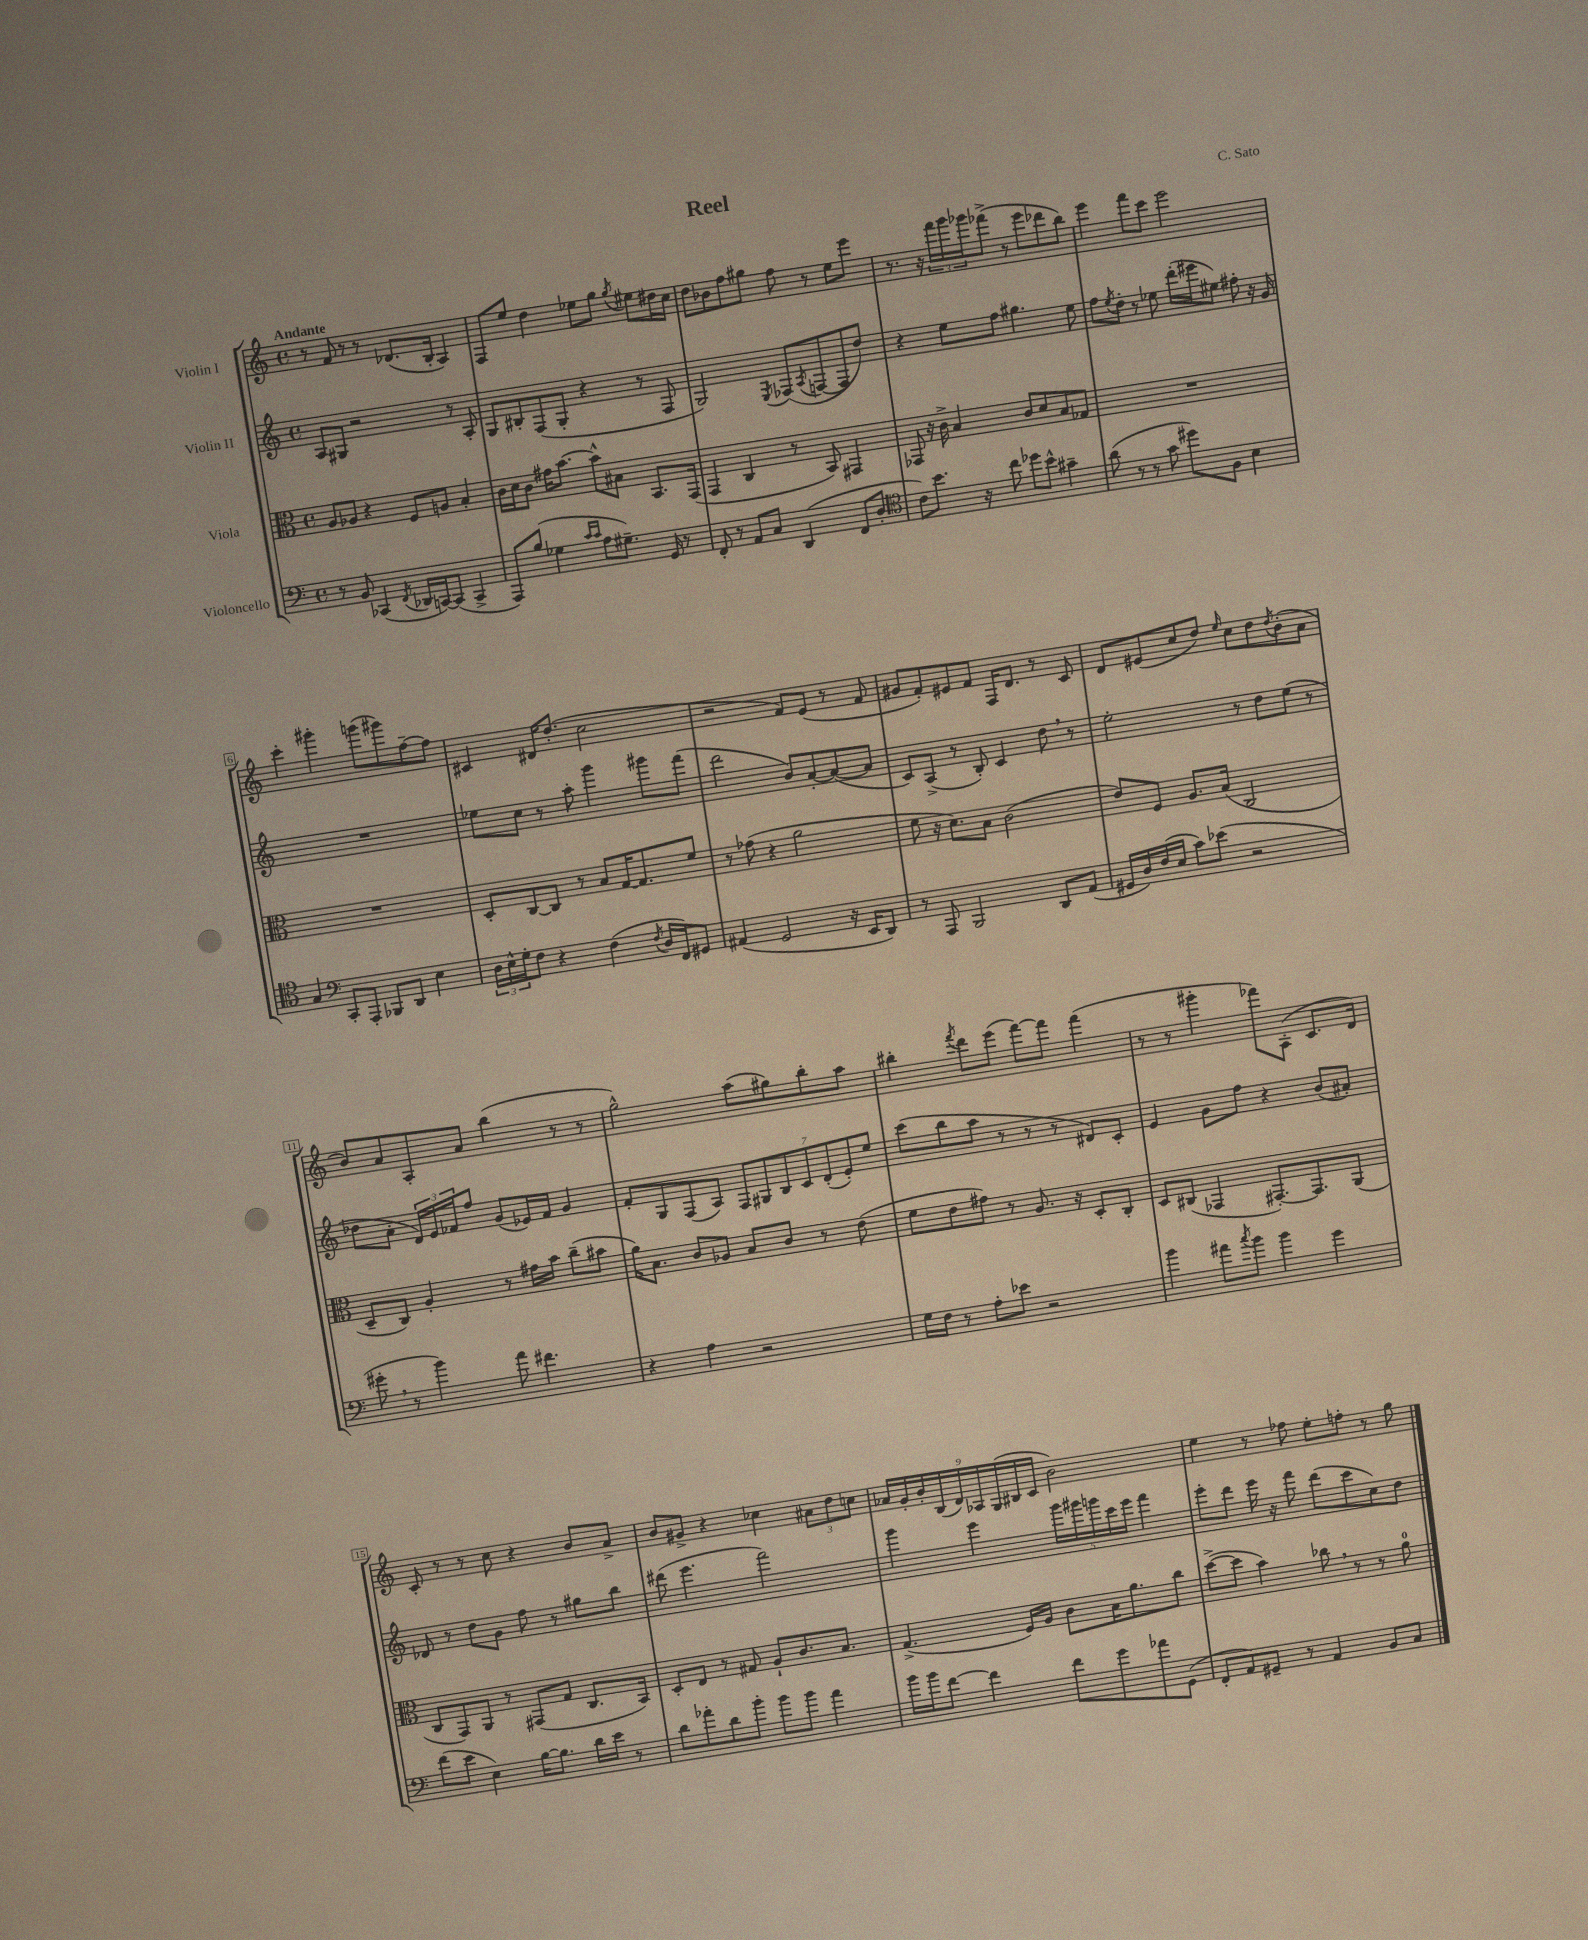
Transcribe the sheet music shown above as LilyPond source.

\header { title = "Reel" composer = "C. Sato" }
<<
\new StaffGroup <<
\new Staff = "s0" \with { instrumentName = "Violin I" } {
    \clef treble \key c \major \defaultTimeSignature \time 4/4 \tempo "Andante"
    r8 f'8 r8 r8 des'8.( b16-. a4) |
    f8 e''8 d''4 ees''8 g''8 \acciaccatura { g''8 } eis''8 dis''16 c''16 |
    d''8 bes'8 f''8 gis''8 f''8 r8 e''8 e'''8 |
    r8. r16 \tuplet 3/2 { f'''16 g'''16 ges'''16 } fes'''8->( r8 e'''8 des'''8 b''8) |
    e'''4 f'''8 c'''8 e'''2 |
    c'''4-. gis'''4-. g'''8( gis'''8) f''8~-- f''8 |
    cis'4 dis'16 d''8.-.( c''2 |
    r2 f'8) e'8( r8 f'8 |
    gis'8 f'8-.) eis'8 f'8 f16 d'8. r8 c'8 |
    d'8 eis'8( c''8 d''8) \grace { e''16 } c''8 d''8 \acciaccatura { d''8 } b'8-.( a'8 |
    b'8) a'8 a8-. a'8 b''4( r8 r8 |
    g''2-^) a''8( gis''8) b''8-. a''8 |
    bis''4-. \acciaccatura { f'''8 } d'''8 e'''8( f'''8~) f'''8 f'''4( |
    r8 r8 gis'''4-. fes'''8) a8-.( c'8. d'16) |
    c'8-. r8 r8 c''8 r4 b'8 a'8-> |
    b'8 gis'8-> r4 ces''4 \tuplet 3/2 { ais'8 d''8 c''8 } |
    \tuplet 9/8 { aes'16 g'16-. b'16-. b16( d'16) aes16 g16( bis16 c'16 } b'2) |
    e''4 r8 fes''8 e''8-. f''8-. r8 g''8 \bar "|." |
}
\new Staff = "s1" \with { instrumentName = "Violin II" } {
    \clef treble \key c \major \defaultTimeSignature \time 4/4
    a8 gis8 r2 r8 a8-. |
    g8 bis8-. f8( g8-. r4 r8 f8 |
    g2) \acciaccatura { e8 } fes8( \acciaccatura { a8 } f8~ f8 d''8) |
    r4 e''8 f''8 gis''4. e''8 |
    f''8 \acciaccatura { e''8 } d''8-. r8 ees''8 d'''16-.( eis'''16 eis''8) fis''8-. r16 g'16 |
    R1 |
    ees''8 c''8 r8 a''8-. g'''4 gis'''8 f'''8( |
    d'''2 b'8) a'8~-. a'8~( a'8 |
    c'8) a8->( r8 b8-.) c'4 d''8 \breathe r8 |
    e''2-. r8 d''8 e''8( r8 |
    des''8 a'8-. \tuplet 3/2 { d'16) e'16 fes'16 } f''8 g'8( ees'16) fes'16 g'4 |
    f'8-. g8 f8( a8) \tuplet 7/4 { f8 gis8 b8 c'8 d'8-.( e'8-.) e''8 } |
    c'''8( b''8 a''8 r8 r8 r8 dis'8) c'8-. |
    e'4 g'8 f''8 r4 b'8( ais'8-.) |
    des'8 r8 d''8 g'8 f''8 r8 gis''8 b''8 |
    dis'''8( e'''4. f'''2) |
    g'''4 e'''4 \tuplet 5/4 { g'''16 gis'''16 g'''16 c'''16 e'''16 } f'''4 |
    e'''8-. d'''8 e'''16 r16 f'''8 d'''8( c'''8 c''8) d''8 \bar "|." |
}
\new Staff = "s2" \with { instrumentName = "Viola" } {
    \clef alto \key c \major \defaultTimeSignature \time 4/4
    a8 aes8 r4 f8 a8 b4-. |
    c'16 d'16 c'8 gis'16 b'8.~ b'8-^ bis8 b,8. g,16( |
    g,4 c4 r8 b,8) gis,4 |
    ges,8 r16 c'16-> b4 c'8 d'8 b8 ges8 |
    R1 |
    R1 |
    d8-. c8~ c8 r8 b8 g16~ g8. f'8 |
    r8 ges'8( r4 a'2 |
    f'8 r16 d'8.) b8 c'2( |
    e'8) f8 a8. b16( c2 |
    d8-- c8) a4-. r8 gis'16 b'16 c''8--( bis'8 |
    a'16) b8. c'8 aes8 b8 c'8 r8 e'8( |
    f'8 e'8 gis'8) r8 a8. r16 d8-. c8-. |
    d8 cis8( ges,4 gis,8.~-.) gis,8. a,8( |
    c8 g,8) a,8 r8 gis,8( g8 c8. b,16) |
    d8-. e8 r8 gis8 a8-! c'8. b8. |
    g4.->( f16) a16 c'8 b16 a'8. c''8 |
    d''8~->( d''8 b'4) ces''8 \breathe r8 r8 a'8-0 \bar "|." |
}
\new Staff = "s3" \with { instrumentName = "Violoncello" } {
    \clef bass \key c \major \defaultTimeSignature \time 4/4
    r8 b,8 ces,4( \acciaccatura { f,8 } des,16 c,16~) c,8( c,4-> |
    a,,8) b8( ges4 \grace { c'16 c'16 } a8 gis8.--) g,16 r8 |
    f,8-. r8 a,8 c8 d,4( f,8 d8-. |
    \clef tenor c'8) b'8. r16 c''8 des''8 b'8-^ gis'4-- |
    a'8( r8 r8 g'8 dis''8) f8 b4 |
    g4 \clef bass c,8-. a,,8-. bes,,8 d,8 e4 |
    \tuplet 3/2 { d16 e16-^ g16-. } f8 r4 f4( \acciaccatura { f8 } d16 f,16) gis,8 |
    ais,4( g,2 r16 e,16 d,8) |
    r8 a,,8 b,,2 d,8 a,8( |
    gis,16 d16) f16( e16 c'8) ees'8( r2 |
    gis'8-. \breathe r8 b'4) a'8 fis'4. |
    r4 a4 r2 |
    g16 f16 r8 a8-. ees'8 r2 |
    b'4 ais'8 \acciaccatura { c''8 } b'8 b'4 g'4 |
    f'8( e'8 e4) b16~ b8. d'16 e'16 r8 |
    d'8 aes'8-. d'8 b'8-. b'8 b'8 aes'4 |
    b'16 b'16 f'8~ f'4 f'8 g'8 aes'8 g,8( |
    f,8-. a,8) gis,8-- r8 a,4 b,8 c8 \bar "|." |
}
>>
>>
\layout { \context { \Score \override BarNumber.stencil = #(make-stencil-boxer 0.1 0.3 ly:text-interface::print) } }
